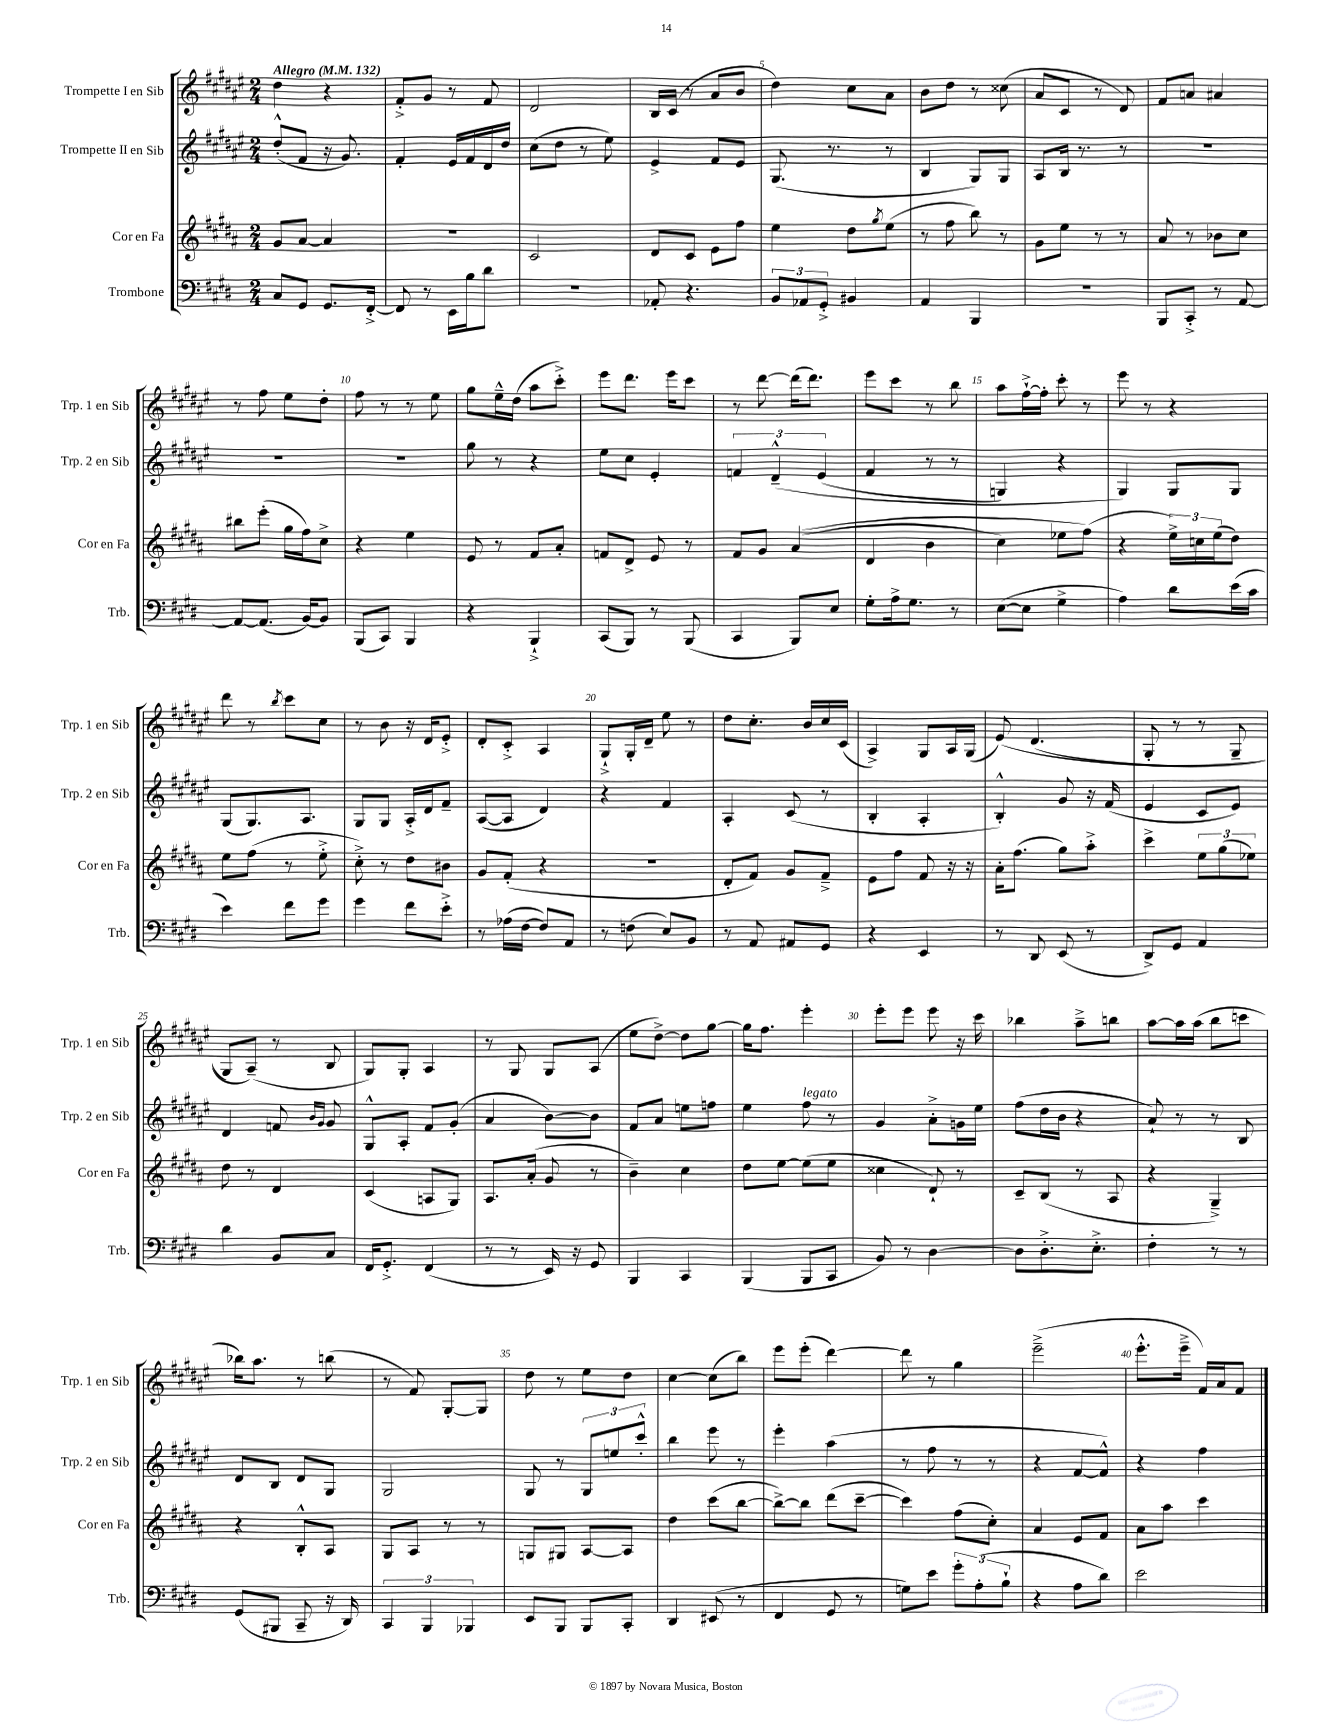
<<
\new StaffGroup <<
\new Staff = "s0" \with { instrumentName = "Trompette I en Sib" shortInstrumentName = "Trp. 1 en Sib" } {
    \clef treble \key fis \major \numericTimeSignature \time 2/4 \tempo "Allegro" 4 = 132
    dis''4 r4 |
    fis'8-.-> gis'8 r8 fis'8 |
    dis'2 |
    b16 cis'16( r8 ais'8 b'8 |
    dis''4) cis''8 ais'8 |
    b'8 dis''8 r8 cisis''8( |
    ais'8 cis'8 r8 dis'8) |
    fis'8 a'8 ais'4 |
    r8 fis''8 eis''8 dis''8-. |
    fis''8 r8 r8 eis''8 |
    gis''8 eis''16---^ dis''16( ais''8 cis'''8-.->) |
    eis'''8 dis'''8. eis'''16 cis'''8 |
    r8 dis'''8~ dis'''16( dis'''8.) |
    eis'''8 cis'''8 r8 b''8 |
    ais''8 fis''16~-!-> fis''16-. cis'''8-. r8 |
    eis'''8 r8 r4 |
    dis'''8 r8 \acciaccatura { b''8 } cis'''8 cis''8 |
    r8 b'8 r16 dis'16 eis'8-.-> |
    dis'8-. cis'8-.-> ais4 |
    gis8-!-> gis16-. dis'16-- eis''8 r8 |
    dis''8 cis''8.-. b'16 cis''16 cis'16( |
    ais4->) gis8 ais16 gis16( |
    eis'8)\( dis'4.( |
    gis8-. r8 r8 gis8-- |
    gis8) ais8--(\) r8 b8 |
    gis8) gis8-. ais4 |
    r8 gis8 gis8 ais8( |
    eis''8 dis''8~->) dis''8 gis''8~ |
    gis''16 fis''8. eis'''4-. |
    eis'''8-. eis'''8 eis'''8 r16 cis'''16 |
    bes''4 ais''8---> b''8 |
    ais''8~ ais''16 ais''16( b''8 c'''8 |
    bes''16) ais''8. r8 b''8( |
    r8 fis'8) gis8~-. gis8 |
    dis''8 r8 eis''8 dis''8 |
    cis''4~ cis''8( b''8) |
    eis'''8 eis'''8-.( dis'''4~) |
    dis'''8 r8 gis''4 |
    eis'''2--->( |
    eis'''8.-.-^ eis'''16---> fis'16) ais'16 fis'8 \bar "|." |
}
\new Staff = "s1" \with { instrumentName = "Trompette II en Sib" shortInstrumentName = "Trp. 2 en Sib" } {
    \clef treble \key fis \major \numericTimeSignature \time 2/4
    dis''8-.-^( fis'8 r16 gis'8.) |
    fis'4-. eis'16 fis'16 dis'16 dis''16 |
    cis''8( dis''8 r8 eis''8) |
    eis'4-> fis'8 eis'8 |
    gis8.( r8. r8 |
    b4 gis8) gis8 |
    ais8 b16 r8. r8 |
    R2 |
    R2 |
    R2 |
    gis''8 r8 r4 |
    eis''8 cis''8 eis'4-. |
    \tuplet 3/2 { f'4 dis'4---^\( eis'4( } |
    fis'4 r8 r8 |
    g4) r4 |
    gis4\) gis8 gis8 |
    gis8( gis8.) ais8. |
    gis8 gis8 ais16-.-> dis'16 fis'8-- |
    ais8~( ais8 dis'4) |
    r4 fis'4 |
    ais4-. cis'8( r8 |
    b4-. ais4-. |
    b4-.-^) gis'8 r16 fis'16( |
    eis'4 cis'8 eis'8) |
    dis'4 f'8 \grace { b'16 gis'16 } gis'8 |
    gis8-^ ais8-. fis'8 gis'8-.( |
    ais'4 b'8~) b'8 |
    fis'8 ais'8 e''8 f''8 |
    eis''4 fis''8^\markup { \italic "legato" } r8 |
    gis'4 ais'8-.-> g'16 eis''16 |
    fis''8( dis''16 b'16 r4 |
    ais'8-!) r8 r8 b8 |
    dis'8 b8 dis'8 gis8 |
    gis2 |
    gis8 r8 \tuplet 3/2 { gis8 e''8 cis'''8-.-^ } |
    b''4 eis'''8 r8 |
    eis'''4-. ais''4( |
    r8 fis''8 r8 r8 |
    r4 fis'8~ fis'8-^) |
    r4 fis''4 \bar "|." |
}
\new Staff = "s2" \with { instrumentName = "Cor en Fa" shortInstrumentName = "Cor en Fa" } {
    \clef treble \key b \major \numericTimeSignature \time 2/4
    gis'8 ais'8~ ais'4 |
    R2 |
    cis'2 |
    dis'8 cis'8 e'8 fis''8 |
    e''4 dis''8 \acciaccatura { gis''8 } e''8( |
    r8 fis''8 b''8) r8 |
    gis'8 e''8 r8 r8 |
    ais'8 r8 bes'8 cis''8 |
    bis''8 e'''8-.( gis''16 fis''16) cis''8-> |
    r4 e''4 |
    e'8 r8 fis'8 ais'8-. |
    f'8 dis'8-> e'8 r8 |
    fis'8 gis'8 ais'4(\( |
    dis'4 b'4 |
    cis''4) ees''8 fis''8(\) |
    r4 \tuplet 3/2 { e''16->) c''16 e''16( } dis''8) |
    e''8 fis''8( r8 e''8-.-> |
    cis''8-.->) r8 dis''8 bis'8 |
    gis'8 fis'8-.( r4 |
    r2 |
    dis'8-. fis'8) gis'8 fis'8---> |
    e'8 fis''8 fis'8 r16 r16 |
    ais'16-. fis''8.( gis''8) ais''8-.-> |
    cis'''4-> \tuplet 3/2 { e''8 gis''8( ees''8) } |
    dis''8 r8 dis'4 |
    cis'4( a8 gis8) |
    ais8. ais'16-.( gis'8 r8 |
    b'4--) cis''4 |
    dis''8 e''8~ e''8( e''8 |
    cisis''4 dis'8-!) r8 |
    cis'8-- b8( r8 ais8 |
    r4 gis4--->) |
    r4 b8-.-^ ais8 |
    gis8 ais8 r8 r8 |
    g8 gis8 ais8~ ais8 |
    dis''4 cis'''8( b''8~ |
    b''8~->) b''8 dis'''8( cis'''8~-- |
    cis'''4) fis''8( cis''8-.) |
    ais'4 e'8 fis'8 |
    ais'8 ais''8 cis'''4 \bar "|." |
}
\new Staff = "s3" \with { instrumentName = "Trombone" shortInstrumentName = "Trb." } {
    \clef bass \key e \major \numericTimeSignature \time 2/4
    cis8 gis,8 gis,8. fis,16~-.-> |
    fis,8 r8 e,16 b16 dis'8 |
    R2 |
    aes,8-. r4. |
    \tuplet 3/2 { b,8 aes,8 gis,8-.-> } bis,4 |
    a,4 b,,4 |
    R2 |
    b,,8 cis,8-.-> r8 a,8~ |
    a,8~ a,8.( b,16~) b,8 |
    b,,8( cis,8) b,,4 |
    r4 b,,4-!-> |
    cis,8( b,,8) r8 b,,8( |
    cis,4 b,,8) e8 |
    gis8-. a16-> gis8. r8 |
    e8~( e8 gis4-> |
    a4) dis'8 e'16( cis'16 |
    e'4) fis'8 gis'8 |
    gis'4 fis'8 e'8-.-> |
    r8 aes16( fis16~ fis8) a,8 |
    r8 f8( e8) b,8 |
    r8 a,8 ais,8 gis,8 |
    r4 e,4 |
    r8 dis,8 e,8( r8 |
    dis,8->) gis,8 a,4 |
    dis'4 b,8 cis8 |
    fis,16 gis,8.-.-> fis,4( |
    r8 r8 e,16) r16 gis,8 |
    b,,4 cis,4 |
    b,,4( b,,8 cis,8 |
    b,8) r8 dis4~ |
    dis8 dis8.-.-> e8.-.-> |
    fis4-. r8 r8 |
    gis,8( bis,,8 cis,8-- r16 dis,16) |
    \tuplet 3/2 { cis,4 b,,4 bes,,4 } |
    e,8 b,,8 b,,8 cis,8-. |
    dis,4 eis,8( r8 |
    fis,4 gis,8 r8 |
    g8) e'8 \tuplet 3/2 { gis'8-. a8-.( b8-! } |
    r4 a8 dis'8) |
    e'2 \bar "|." |
}
>>
>>
\layout { \context { \Score \override BarNumber.break-visibility = ##(#f #t #t) barNumberVisibility = #(every-nth-bar-number-visible 5) } }
